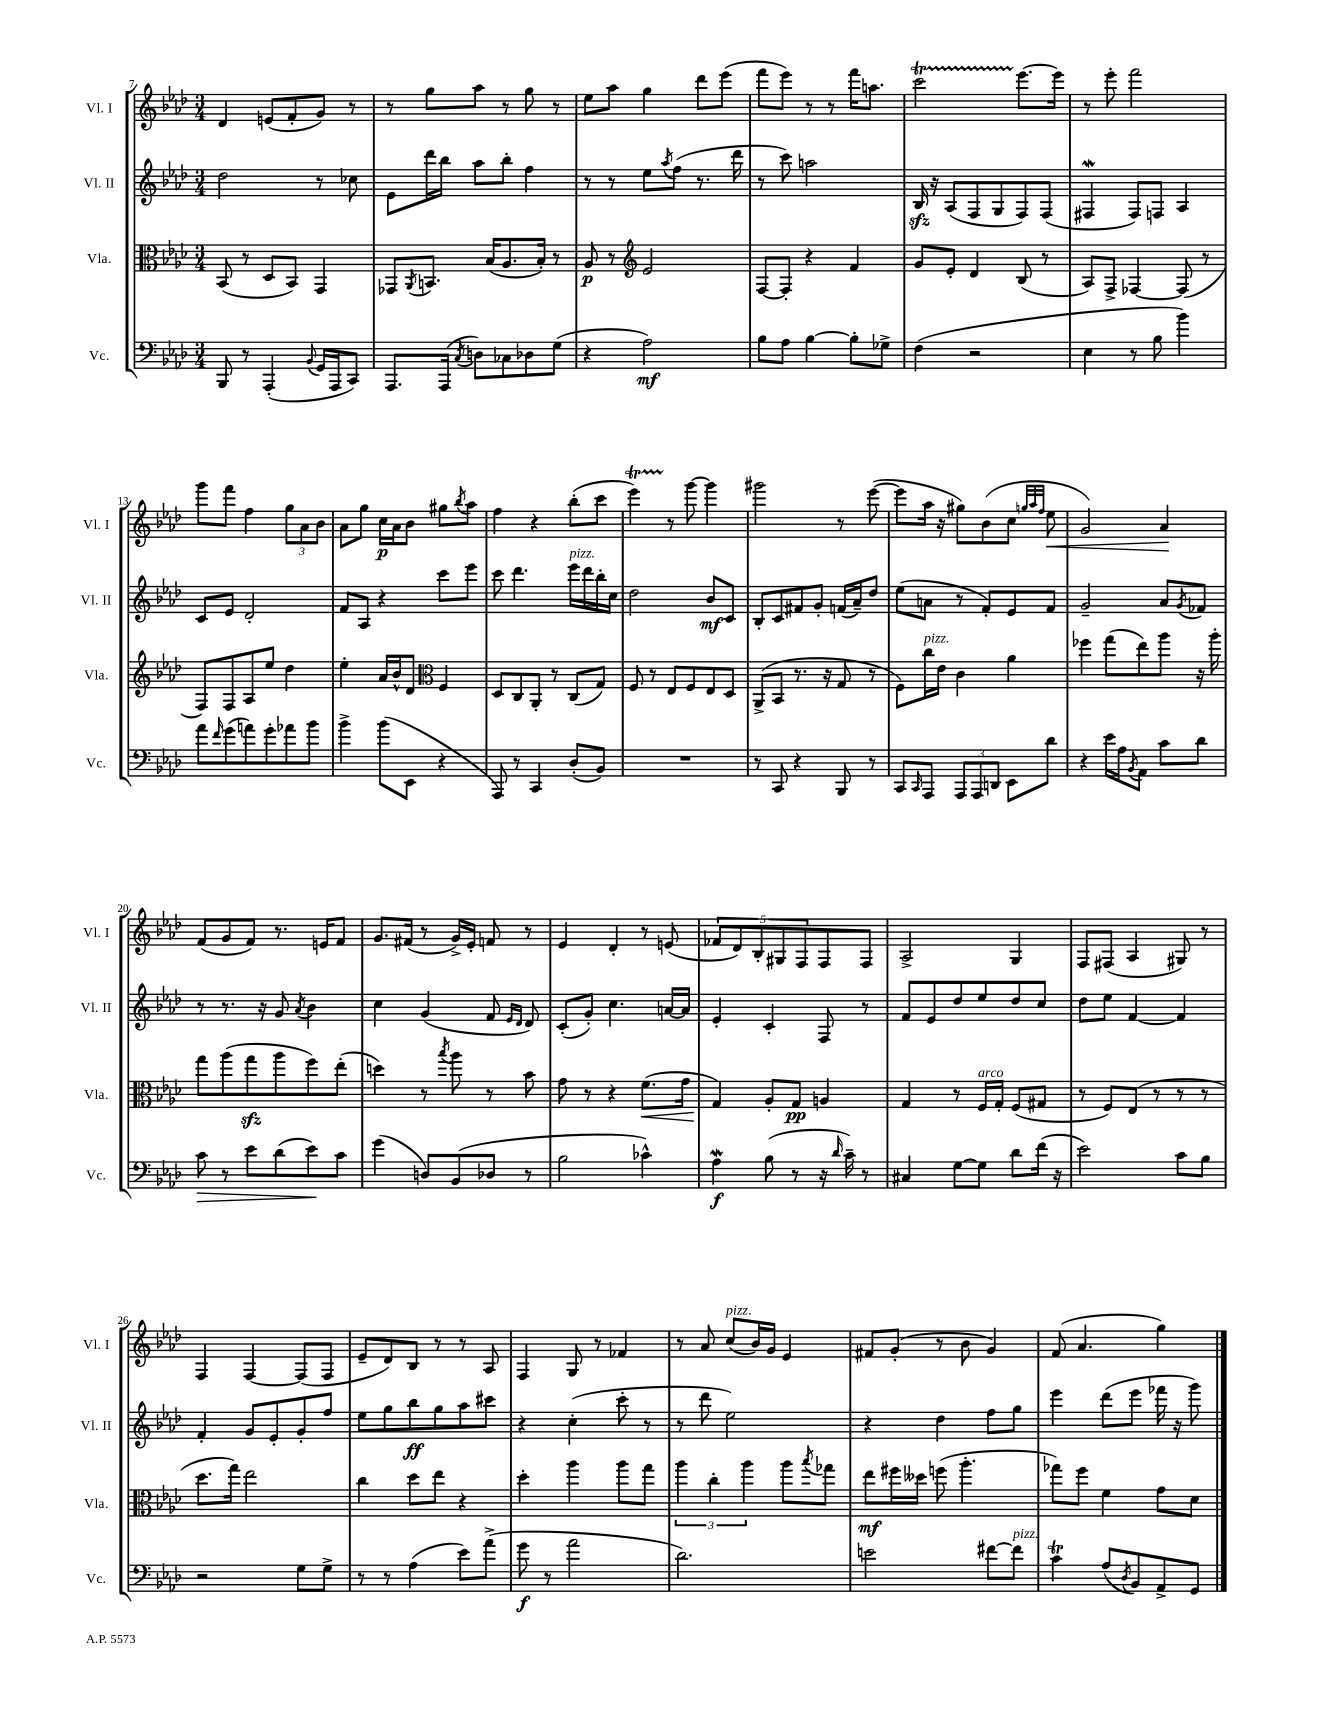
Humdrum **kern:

**kern	**kern	**kern	**kern
*staff4	*staff3	*staff2	*staff1
*clefF4	*clefC3	*clefG2	*clefG2
*k[b-e-a-d-]	*k[b-e-a-d-]	*k[b-e-a-d-]	*k[b-e-a-d-]
*M3/4	*M3/4	*M3/4	*M3/4
8BBB-	(8BB-	2dd-	4d-
8r	8r	.	.
(4AAA-'	8D-	.	(8e
.	8BB-)	.	8f'
8qqBB-	.	.	.
16GG	4GG	8r	8g)
16AAA-	.	.	.
8CC)	.	8cc-	8r
=	=	=	=
8.AAA-	8GG-	8e-	8r
.	8qAA-	.	.
.	8.BB	16ddd-	8gg
(16AAA-	.	16bb-	.
8qC	.	.	.
8D)	.	8aa-	8aa-
.	(16B-	.	.
8C-	8.A-	8bb-'	8r
8D-	.	4ff	8gg
.	16B-')	.	.
(8G	8r	.	8r
=	=	=	=
4r	8A-	8r	8ee-
.	8r	8r	8aa-
*	*clefG2	*	*
2A-)	2e-	8ee-	4gg
.	.	8qaa-	.
.	.	(8ff	.
.	.	8.r	8ddd-
.	.	.	(8eee-
.	.	16ddd-	.
=	=	=	=
8B-	[8F	8r	8fff
8A-	8F']	8ccc)	8eee-)
[4B-	4r	2aa	8r
.	.	.	8r
8B-']	4f	.	16fff
.	.	.	8.aa
8G-^	.	.	.
=	=	=	=
(4F	8g	16B-	2ccc
.	.	16r	.
.	8e-'	(8A-	.
2r	4d-	8F	.
.	.	8G	.
.	(8B-	8F)	[8.eee-
.	8r	(8F	.
.	.	.	16eee-]
=	=	=	=
4E-	8A-)	4F#	8r
.	8F^	.	8eee-'
8r	[4F-	8F#)	2fff
8B-	.	8F	.
4b-)	(8F-]	4A-	.
.	8r	.	.
=	=	=	=
8a-	8F)	8c	8ggg
16qqf	.	.	.
(8g	8F	8e-	8fff
8a)	8A-	2d-'	4ff
8g'	8ee-	.	.
8a-	4dd-	.	12gg
.	.	.	12a-
8b-	.	.	.
.	.	.	12b-
=	=	=	=
4b-^	4ee-'	8f	8a-
.	.	8A-	8gg
(8b-	16a-	4r	16cc
.	16b-^^	.	16a-
8EE-	8d-	.	8b-
*	*clefC3	*	*
4r	4F	8ccc	8gg#
.	.	.	8qbb-
.	.	8eee-	8aa-
=	=	=	=
8AAA-)	8D-	8ccc	4ff
8r	8C	4.ddd-	.
4CC	8AA-'	.	4r
.	8r	.	.
(8D-'	(8C	16eee-	(8bb-'
.	.	16ddd-	.
8BB-)	8G)	16bb-'	8ccc
.	.	16cc	.
=	=	=	=
2.r	8F	2dd-	4eee-)
.	8r	.	.
.	8E-	.	8r
.	8F	.	[8ggg
.	8E-	8b-	4ggg]
.	8D-	8c	.
=	=	=	=
8r	(8AA-^	8B-'	2ggg#
8CC	8BB-	8c	.
4r	8.r	8f#	.
.	.	8g'	.
.	16r	.	.
8BBB-	8G	(16f	8r
.	.	16a-~)	.
8r	8r	8dd-	([8eee-
=	=	=	=
8CC	8F)	(8ee-	8eee-]
16qqCC	.	.	.
8AAA-	16cc	8a	16aa-
.	16e-	.	16r
12AAA-	4c	8r	8gg#)
12AAA-	.	.	.
.	.	8f')	(8b-
12DD	.	.	.
8EE-	4a-	8e-	8cc
.	.	.	32qqgg
.	.	.	32qqaa-
.	.	.	32qqff
8d-	.	8f	8ee-
=	=	=	=
4r	4ff-	2g~	2g)
16e-	(8gg	.	.
16A-	.	.	.
8qBB-	.	.	.
8AA-	8ee-)	.	.
8c	8aa-	8a-	4a-
.	.	8qg	.
8d-	16r	8f-	.
.	16aa-'	.	.
=	=	=	=
8c	8gg	8r	(8f
8r	(8aa-	8.r	8g
8e-	8gg	.	8f)
.	.	16r	.
(8d-	8aa-	8g	8.r
.	.	8qa-	.
8e-)	8ff)	4b-	.
.	.	.	16e
8c	(8ee-'	.	8f
=	=	=	=
(4g	4dd)	4cc	8.g
.	.	.	(16f#
8D)	8r	(4g	8r
.	8qbb-	.	.
(8BB-	8aa-	.	16g^)
.	.	.	16e-'
8D-	8r	8f	8f
.	.	16qqe-	.
.	.	16qqd-	.
8r	8b-	8d-)	8r
=	=	=	=
2B-	8g	(8c'	4e-
.	8r	8g')	.
.	4r	4.cc	4d-'
4c-^^)	(8.f	.	8r
.	.	[16a	(8e
.	16g	16a]	.
=	=	=	=
4A-	4G)	4e-'	10f-
.	.	.	10d-)
.	.	.	10B-'
(8B-	8A-'	4c'	.
.	.	.	10G#
8r	8G	.	.
.	.	.	10F
16r	4A	8F	8F
16qqd-	.	.	.
16c~)	.	.	.
8r	.	8r	8F
=	=	=	=
4C#	4G	8f	2A-^
.	.	8e-	.
[8G	8r	8dd-	.
8G]	16F	8ee-	.
.	16G'	.	.
8d-	(8F	8dd-	4G
(16f	8G#	8cc	.
16r	.	.	.
=	=	=	=
2e-)	8r	8dd-	8F
.	8F)	8ee-	(8F#
.	(8E-	[4f	4A-
.	8r	.	.
8c	8r	4f]	8G#)
8B-	8r	.	8r
=	=	=	=
2r	8.dd-	4f'	4F
.	16gg)	.	.
.	2ee-	8g	[4F
.	.	8e-'	.
8G	.	8g'	(8F]
8G^	.	8ff	8F
=	=	=	=
8r	4cc	8ee-	8e-~
8r	.	8gg	8d-)
(4A-	8dd-	8bb-	8B-
.	8ee-	8gg	8r
8e-)	4r	8aa-	8r
(8a-^	.	8ccc#	8A-
=	=	=	=
8g	4dd-'	4r	4F
8r	.	.	.
2a-	4aa-	(4cc'	8G
.	.	.	8r
.	8aa-	8ccc'	4f-
.	8gg	8r	.
=	=	=	=
2.d-)	6aa-	8r	8r
.	.	8ddd-	8a-
.	6cc'	.	.
.	.	2ee-)	(8cc
.	6aa-	.	.
.	.	.	16b-)
.	.	.	16g
.	8aa-	.	4e-
.	8qbb-	.	.
.	8gg-	.	.
=	=	=	=
2e	8ee-	4r	8f#
.	16ff#	.	(8g'
.	16dd--	.	.
.	(8ff	4dd-	8r
.	4.aa-'	.	8b-
[8f#	.	8ff	4g)
8f#]	.	8gg	.
=	=	=	=
4c	8gg-)	4eee-	(8f
.	8ff	.	4.a-
(8A-	4f	(8ddd-	.
8qD-	.	.	.
8BB-)	.	8eee-	.
8AA-^	8g	16fff-	4gg)
.	.	16r	.
8GG	8d-	8ggg)	.
==	==	==	==
*-	*-	*-	*-
